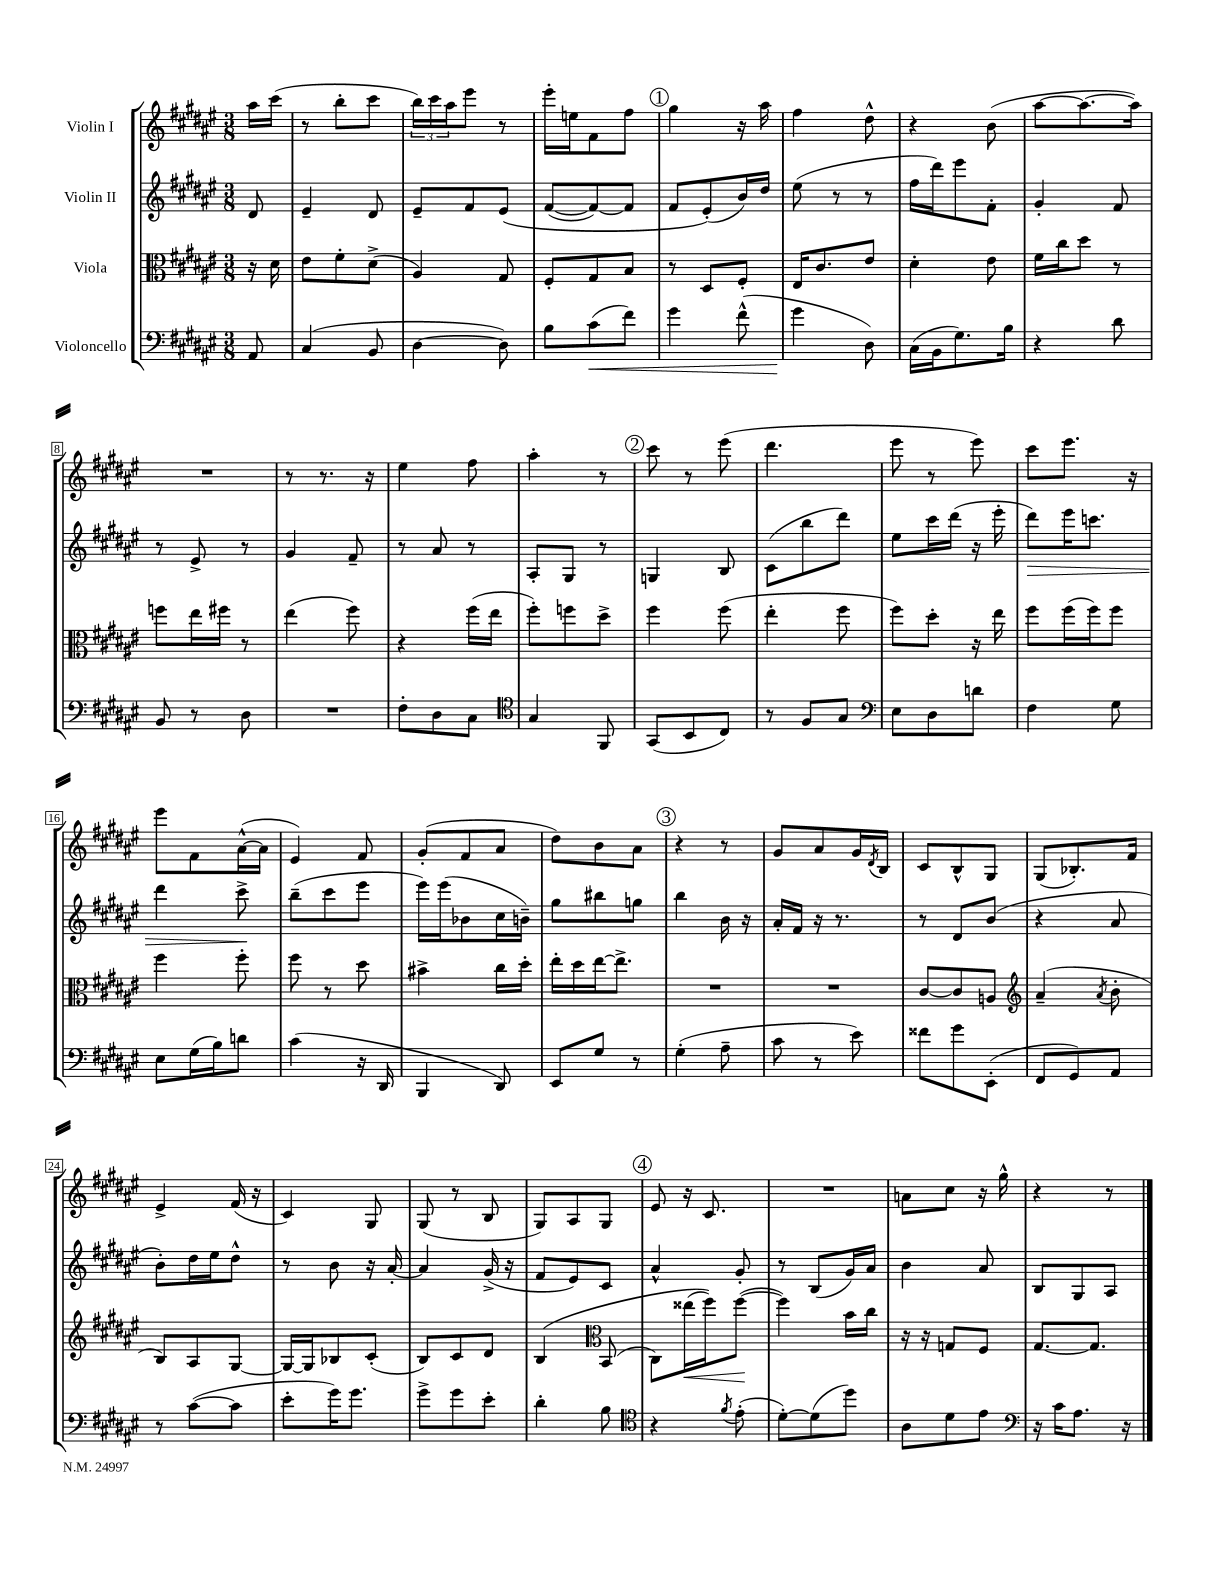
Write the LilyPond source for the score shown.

<<
\new StaffGroup <<
\new Staff = "s0" \with { instrumentName = "Violin I" } {
    \clef treble \key fis \major \numericTimeSignature \time 3/8 \partial 8
    ais''16 cis'''16( |
    r8 b''8-. cis'''8 |
    \tuplet 3/2 { b''16) cis'''16 ais''16 } eis'''8 r8 |
    eis'''16-. e''16 fis'8 fis''8 |
    \mark \markup { \circle "1" } gis''4 r16 ais''16 |
    fis''4 dis''8-^ |
    r4 b'8( |
    ais''8~ ais''8.~ ais''16) |
    R4. |
    r8 r8. r16 |
    eis''4 fis''8 |
    ais''4-. r8 |
    \mark \markup { \circle "2" } cis'''8 r8 eis'''8( |
    dis'''4. |
    eis'''8 r8 eis'''8) |
    cis'''8 eis'''8. r16 |
    eis'''8 fis'8 ais'16~-^( ais'16 |
    eis'4) fis'8 |
    gis'8-.( fis'8 ais'8 |
    dis''8) b'8 ais'8 |
    \mark \markup { \circle "3" } r4 r8 |
    gis'8 ais'8 gis'16 \acciaccatura { dis'8 } b16 |
    cis'8 b8-^ gis8 |
    gis8( bes8.-.) fis'16 |
    eis'4-> fis'16( r16 |
    cis'4) gis8 |
    gis8( r8 b8 |
    gis8) ais8 gis8 |
    \mark \markup { \circle "4" } eis'8 r16 cis'8. |
    R4. |
    a'8 cis''8 r16 gis''16-^ |
    r4 r8 \bar "|." |
}
\new Staff = "s1" \with { instrumentName = "Violin II" } {
    \clef treble \key fis \major \numericTimeSignature \time 3/8 \partial 8
    dis'8 |
    eis'4-- dis'8 |
    eis'8-- fis'8 eis'8\( |
    fis'8~( fis'8~) fis'8 |
    \mark \markup { \circle "1" } fis'8 eis'8-.(\) b'16) dis''16 |
    eis''8( r8 r8 |
    fis''16 dis'''16) eis'''8 fis'8-. |
    gis'4-. fis'8 |
    r8 eis'8-> r8 |
    gis'4 fis'8-- |
    r8 ais'8 r8 |
    ais8-. gis8 r8 |
    \mark \markup { \circle "2" } g4 b8 |
    cis'8( b''8 dis'''8) |
    eis''8 cis'''16 dis'''16( r16 eis'''16-. |
    dis'''8\>) eis'''16 c'''8. |
    dis'''4 cis'''8->\! |
    b''8--( cis'''8 eis'''8 |
    eis'''16) eis'''16( bes'8 cis''16 b'16--) |
    gis''8 bis''8 g''8 |
    \mark \markup { \circle "3" } b''4 b'16 r16 |
    ais'16-. fis'16 r16 r8. |
    r8 dis'8 b'8( |
    r4 ais'8 |
    b'8-.) dis''16 eis''16 dis''8-^ |
    r8 b'8 r16 ais'16~-. |
    ais'4 gis'16->( r16 |
    fis'8 eis'8) cis'8 |
    \mark \markup { \circle "4" } ais'4-^ gis'8-. |
    r8 b8( gis'16) ais'16 |
    b'4 ais'8 |
    b8 gis8 ais8 \bar "|." |
}
\new Staff = "s2" \with { instrumentName = "Viola" } {
    \clef alto \key fis \major \numericTimeSignature \time 3/8 \partial 8
    r16 dis'16 |
    eis'8 fis'8-. dis'8->( |
    ais4) gis8 |
    fis8-. gis8 b8 |
    \mark \markup { \circle "1" } r8 dis8 fis8-. |
    eis16 cis'8. eis'8 |
    dis'4-. eis'8 |
    fis'16 cis''16 dis''8 r8 |
    f''8 eis''16 fis''16 r8 |
    eis''4( fis''8) |
    r4 fis''16( eis''16 |
    fis''8-.) f''8 dis''8-> |
    \mark \markup { \circle "2" } fis''4 fis''8( |
    eis''4-. fis''8 |
    fis''8) dis''8-. r16 eis''16 |
    fis''8 fis''16( fis''16) fis''8 |
    fis''4 fis''8-. |
    fis''8 r8 dis''8 |
    bis'4-> cis''16 dis''16-. |
    eis''16-. dis''16 eis''16~ eis''8.-> |
    \mark \markup { \circle "3" } R4. |
    R4. |
    cis'8~ cis'8 a8 |
    \clef treble ais'4--( \acciaccatura { ais'8 } b'8-. |
    b8) ais8 gis8~ |
    gis16~ gis16 bes8 cis'8-.( |
    b8) cis'8 dis'8 |
    b4\( \clef alto b,8( |
    \mark \markup { \circle "4" } cis8) eisis''16\<( fis''16)\) fis''8~\!( |
    fis''4) b'16 cis''16 |
    r16 r16 g8 fis8 |
    gis8.~ gis8. \bar "|." |
}
\new Staff = "s3" \with { instrumentName = "Violoncello" } {
    \clef bass \key fis \major \numericTimeSignature \time 3/8 \partial 8
    ais,8 |
    cis4( b,8 |
    dis4~ dis8) |
    b8 cis'8\<( fis'8) |
    \mark \markup { \circle "1" } gis'4 fis'8-^( |
    gis'4\! dis8) |
    cis16( b,16 gis8.) b16 |
    r4 dis'8 |
    b,8 r8 dis8 |
    R4. |
    fis8-. dis8 cis8 |
    \clef tenor gis4 fis,8 |
    \mark \markup { \circle "2" } gis,8( b,8 cis8) |
    r8 fis8 gis8 |
    \clef bass eis8 dis8 d'8 |
    fis4 gis8 |
    eis8 gis16( b16) d'8 |
    cis'4( r16 dis,16 |
    b,,4 dis,8) |
    eis,8 gis8 r8 |
    \mark \markup { \circle "3" } gis4-.( ais8-- |
    cis'8 r8 eis'8) |
    fisis'8 gis'8 eis,8-.( |
    fis,8 gis,8) ais,8 |
    r8 cis'8~( cis'8 |
    eis'8-. gis'16) gis'8. |
    gis'8-> gis'8 eis'8-. |
    dis'4-. b8 |
    \mark \markup { \circle "4" } \clef tenor r4 \acciaccatura { fis'8 } eis'8-.( |
    dis'8~-.) dis'8( dis''8) |
    ais8 dis'8 eis'8 |
    \clef bass r16 cis'16 ais8. r16 \bar "|." |
}
>>
>>
\layout { \context { \Score \override BarNumber.stencil = #(make-stencil-boxer 0.1 0.3 ly:text-interface::print) } }
